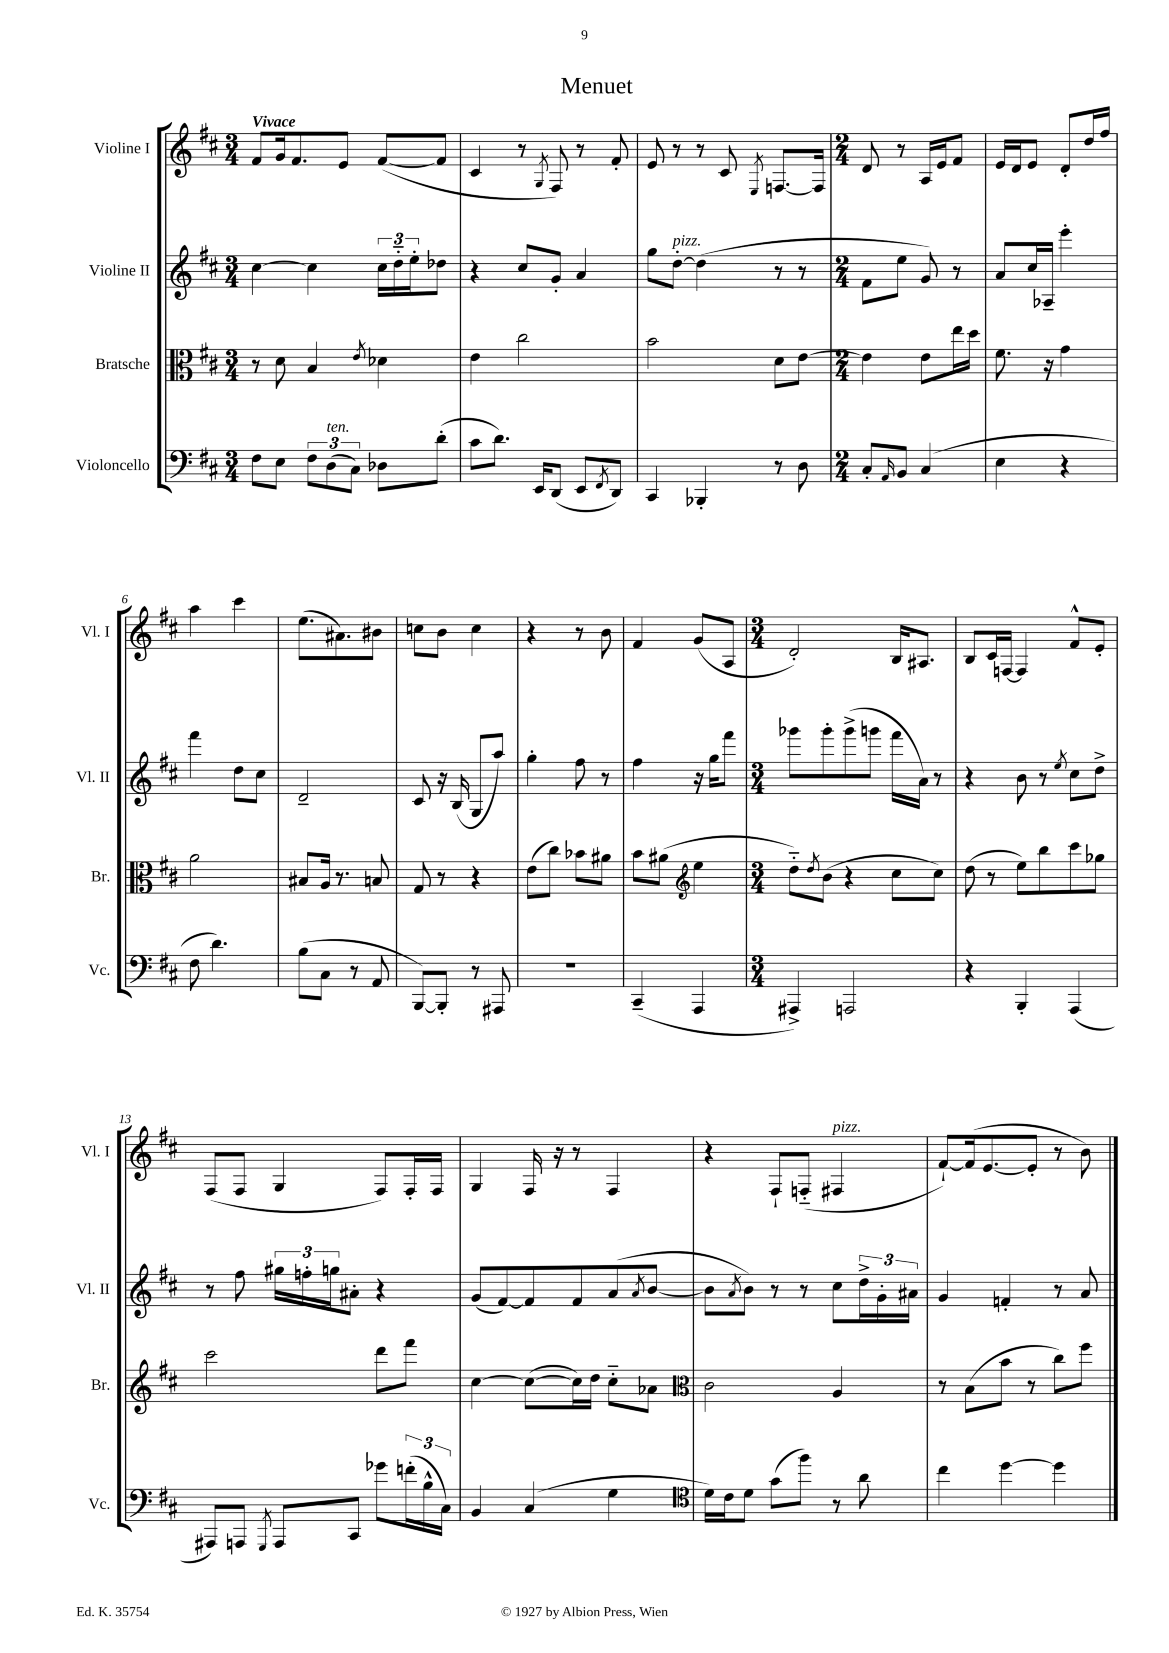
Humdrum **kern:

**kern	**kern	**kern	**kern
*staff4	*staff3	*staff2	*staff1
*clefF4	*clefC3	*clefG2	*clefG2
*k[f#c#]	*k[f#c#]	*k[f#c#]	*k[f#c#]
*M3/4	*M3/4	*M3/4	*M3/4
8F#\L	8r	[4cc#\	8f#/L
8E\J	8d\	.	16g/k
.	.	.	8.f#/
12F#\L	4B/	4cc#\]	.
(12D\	.	.	.
.	.	.	8e/J
12C#\J)	.	.	.
.	8qe/	.	.
8D-\L	4d-\	24cc#\LL	([8f#/L
.	.	24dd'~\	.
.	.	24ee'\J	.
(8d'\J	.	8dd-\J	8f#/]J
=	=	=	=
8c#\L	4e\	4r	4c#/
8.d\J)	.	.	.
.	2cc#\	8cc#/L	8r
16EE/LK	.	.	.
.	.	.	8qG/
(8DD/J	.	8g'/J	8F#/)
8EE/L	.	4a/	8r
8qFF#/	.	.	.
8DD/J)	.	.	8f#'/
=	=	=	=
4CC#/	2b\	8gg\L	8e/
.	.	[8dd'\J	8r
4BBB-'/	.	(4dd\]	8r
.	.	.	8c#/
.	.	.	8qE/
8r	8d\L	8r	[8.F/L
8D\	[8e\J	8r	.
.	.	.	16F/]Jk
=	=	=	=
*M2/4	*M2/4	*M2/4	*M2/4
8C#'/L	4e\]	8f#\L	8d/
16qqAA/	.	.	.
8BB/J	.	8ee\J	8r
(4C#/	8e\L	8g/)	16A/LL
.	.	.	16e/J
.	16ee\L	8r	8f#/J
.	16dd\JJ	.	.
=	=	=	=
4E\	8.f#\	8a/L	16e/LL
.	.	.	16d/J
.	.	16cc#/L	8e/J
.	16r	16A-~/JJ	.
4r	4g\	4eee'\	8d'/L
.	.	.	16dd/L
.	.	.	16ff#/JJ
=	=	=	=
8F#\	2a\	4fff#\	4aa\
4.d\)	.	.	.
.	.	8dd\L	4ccc#\
.	.	8cc#\J	.
=	=	=	=
(8B\L	8B#/L	2d~/	(8.ee\L
8C#\J	16A/Jk	.	.
.	8.r	.	8.a#\)
8r	.	.	.
8AA/	8B/	.	8b#\J
=	=	=	=
[8BBB/L)	8G/	8c#/	8cc\L
8BBB'/]J	8r	16r	8b\J
.	.	(16B/	.
8r	4r	8G/L	4cc\
8AAA#/	.	8aa/J)	.
=	=	=	=
2r	(8e\L	4gg'\	4r
.	8cc#\J)	.	.
.	8b-\L	8ff#\	8r
.	8a#\J	8r	8b\
=	=	=	=
(4CC#~/	8b\L	4ff#\	4f#/
.	(8a#\J	.	.
*	*clefG2	*	*
4AAA/	4ee\	16r	(8g/L
.	.	16gg\LK	.
.	.	8fff#\J	8A/J
=	=	=	=
*M3/4	*M3/4	*M3/4	*M3/4
4AAA#^/)	8dd'~\L)	8ggg-\L	2d'/)
.	8qdd/	.	.
.	(8b\J	8ggg-'\	.
2AAA/	4r	(8ggg-^\	.
.	.	8ggg\J	.
.	8cc#\L	16fff#\LL	16B/LK
.	.	16a\JJ)	8.A#/J
.	8cc#\J)	8r	.
=	=	=	=
4r	(8dd\	4r	8B/L
.	8r	.	16c#/L
.	.	.	[16F/JJ
4BBB'/	8ee\L)	8b\	4F/]
.	8bb\	8r	.
.	.	8qee/	.
(4AAA/	8ccc#\	8cc#\L	8f#^^/L
.	8gg-\J	8dd^\J	8e'/J
=	=	=	=
8AAA#/L)	2ccc#\	8r	(8F#/L
8AAA/J	.	8ff#\	8F#/J
8qGGG/	.	.	.
8AAA/L	.	24gg#\LL	4G/
.	.	24ff'\	.
.	.	24gg\J	.
8CC#/J	.	8a#'\J	.
8g-\L	8ddd\L	4r	8F#/L)
(24f'\L	8fff#\J	.	16F#'/L
24B^^\	.	.	.
.	.	.	16F#/JJ
24C#\JJ)	.	.	.
=	=	=	=
4BB/	[4cc#\	(8g/L	4G/
.	.	[8f#/)	.
(4C#/	(8cc#\_L	8f#/]	16F#/
.	.	.	16r
.	16cc#\]L)	8f#/	8r
.	16dd\JJ	.	.
4G\	8cc#'~\L	(8a/	4F#/
.	.	8qa/	.
.	8a-\J	[8b/J	.
=	=	=	=
*clefC4	*clefC3	*	*
16d\LL)	2c#\	8b\]L	4r
16c#\J	.	.	.
.	.	8qa/	.
8d\J	.	8b\J)	.
(8g\L	.	8r	8F#`/L
8ff#\J)	.	8r	(8F'~/J
8r	4A/	8cc#\L	4F#/
8a\	.	24dd^\L	.
.	.	24g'\	.
.	.	24a#\JJ	.
=	=	=	=
4cc#\	8r	4g/	[8f#`/L)
.	(8B\L	.	(16f#/]k
.	.	.	[8.e/
[4dd\	8b\J	4f'/	.
.	8r	.	8e'/]J
4dd\]	8cc#\L)	8r	8r
.	8ff#\J	8a/	8b\)
==	==	==	==
*-	*-	*-	*-
